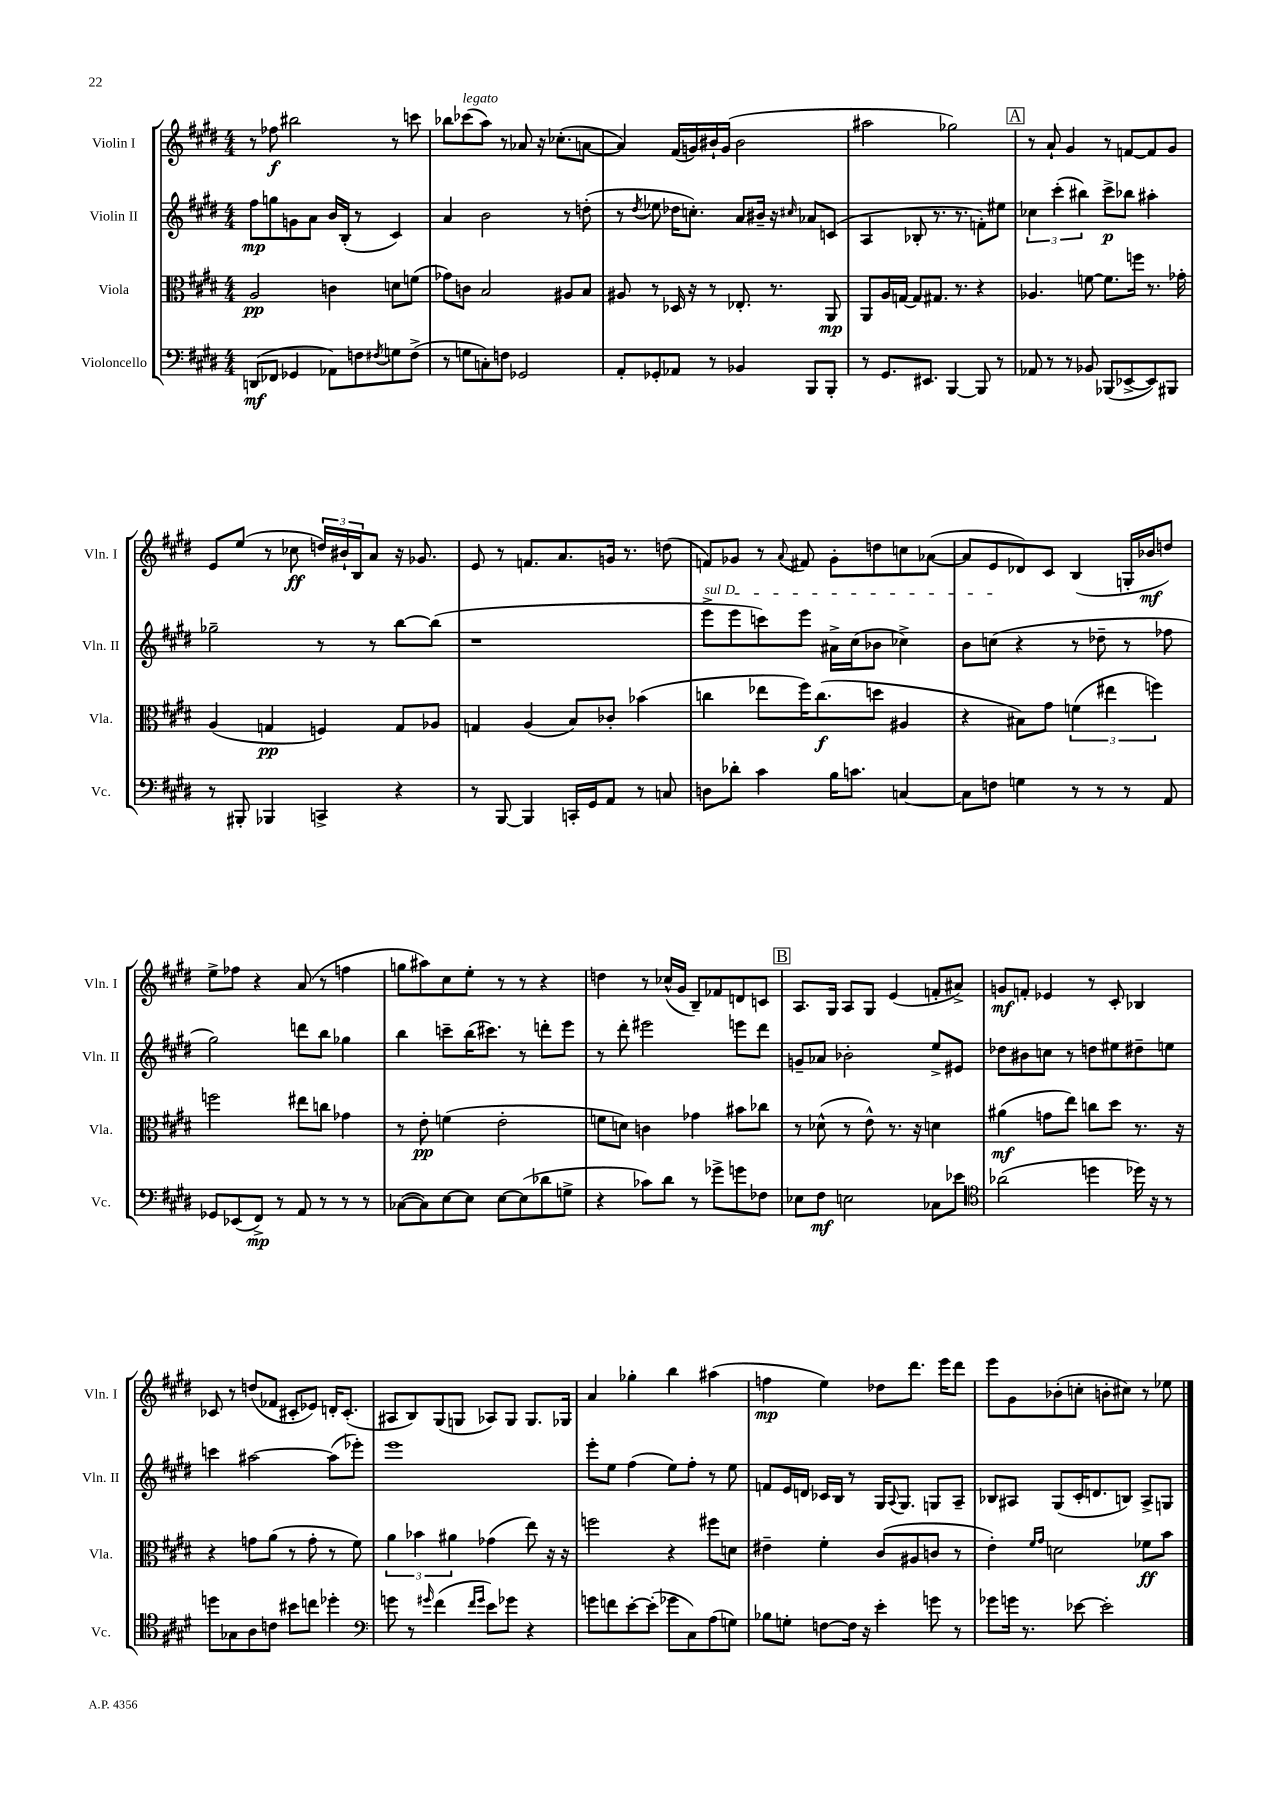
<<
\new StaffGroup <<
\new Staff = "s0" \with { instrumentName = "Violin I" shortInstrumentName = "Vln. I" } {
    \clef treble \key e \major \numericTimeSignature \time 4/4
    r8 fes''8\f bis''2 r8 c'''8 |
    bes''8 ces'''8^\markup { \italic "legato" }( a''8) r8 aes'8 r16 ces''8.-.( a'8~ |
    a'4) fis'16( g'16) bis'16-! g'16( bis'2 |
    ais''2 ges''2) |
    \mark \markup { \box "A" } r8 a'8-! gis'4 r8 f'8~ f'8 gis'8 |
    e'8 e''8( r8 ces''8\ff \tuplet 3/2 { d''16) bis'16-! b16 } a'8 r16 ges'8. |
    e'8 r8 f'8. a'8. g'16 r8. d''8( |
    f'8) ges'8 r8 \appoggiatura { a'8 } fis'8 ges'8-. d''8 c''8 aes'8~( |
    aes'8 e'8 des'8) cis'8 b4( g16-. bes'16\mf d''8) |
    e''8-> fes''8 r4 a'8( r8 f''4 |
    g''8 ais''8) cis''8 e''8-. r8 r8 r4 |
    d''4 r8 ces''16-^( gis'16 b8--) fes'8 d'8 c'8 |
    \mark \markup { \box "B" } a8. gis16 a8 gis8 e'4( f'8-. ais'8->) |
    g'8\mf f'8-. ees'4 r8 cis'8-. bes4 |
    ces'8 r8 d''8( fes'8 cis'8-. ees'8) d'16-. cis'8.-.( |
    ais8 b8) gis8( g8 aes8) g8 g8. ges16 |
    a'4 ges''4-. b''4 ais''4( |
    f''4\mp e''4) des''8 dis'''8. e'''16 dis'''8 |
    e'''8 gis'8 bes'8-.( c''8-. b'8-. cis''8) r8 ees''8 \bar "|." |
}
\new Staff = "s1" \with { instrumentName = "Violin II" shortInstrumentName = "Vln. II" } {
    \clef treble \key e \major \numericTimeSignature \time 4/4
    fis''8\mp g''8 g'8 a'8 b'16 b16-.( r8 cis'4) |
    a'4 b'2 r8 d''8-.( |
    r8 \acciaccatura { dis''8 } ees''8 des''16 c''8.-.) a'8 bis'16-- r16 \grace { cis''16 } aes'8 c'8( |
    a4 bes8-. r8. r8. f'8-.) eis''8 |
    \mark \markup { \box "A" } \tuplet 3/2 { ces''4 cis'''4-.( bis''4) } cis'''8->\p bes''8 ais''4-. |
    ges''2-- r8 r8 b''8~ b''8( |
    r1 |
    \once \override TextSpanner.bound-details.left.text = \markup { \italic "sul D" } e'''8->\startTextSpan e'''8 c'''8) e'''8 ais'16-> cis''16( bes'8 ces''4->) |
    b'8 c''8\stopTextSpan( r4 r8 des''8-- r8 fes''8 |
    gis''2) d'''8 b''8 ges''4 |
    b''4 c'''8-- b''16( cis'''8.) r8 d'''8-. e'''8 |
    r8 dis'''8-. eis'''2 e'''8 dis'''8 |
    \mark \markup { \box "B" } g'8-- aes'8 bes'2-. e''8-> eis'8 |
    des''8 bis'8 c''8 r8 d''8 eis''8 dis''8-- e''8 |
    c'''4 ais''2~ ais''8( ees'''8-.) |
    e'''1 |
    e'''8-. e''8 fis''4( e''8) fis''8-. r8 e''8 |
    f'8 e'16 d'16 ces'16 b16 r8 gis16 \appoggiatura { a8 } gis8. g8 a8-- |
    bes8 ais8 gis8( cis'16-. d'8. b8) ais8-> g8 \bar "|." |
}
\new Staff = "s2" \with { instrumentName = "Viola" shortInstrumentName = "Vla." } {
    \clef alto \key e \major \numericTimeSignature \time 4/4
    a2\pp c'4 d'8 f'8( |
    ges'8) c'8 b2 ais8 b8 |
    ais8 r8 des16 r16 r8 ees8.-. r8. a,8\mp |
    a,8 a16 g16~ g8 gis8. r8. r4 |
    \mark \markup { \box "A" } aes4. f'8~ f'8. f''16 r8. ges'16-. |
    a4( g4\pp f4) g8 aes8 |
    g4 a4( b8) ces'8-. bes'4( |
    c''4 ees''8 fis''16) c''8.\f( d''8 ais4 |
    r4 bis8) gis'8 \tuplet 3/2 { f'4( eis''4 f''4) } |
    f''2 eis''8 c''8 ges'4 |
    r8 e'8-.\pp f'4( e'2-. |
    f'8 d'8) c'4 ges'4 bis'8 ces''8 |
    \mark \markup { \box "B" } r8 des'8-^( r8 e'8-^) r8. r16 d'4 |
    ais'4\mf( g'8 e''8) c''8 dis''8 r8. r16 |
    r4 g'8 a'8( r8 g'8-. r8 fis'8) |
    \tuplet 3/2 { a'4 bes'4 ais'4 } ges'4( e''8) r16 r16 |
    f''2 r4 fis''8 d'8 |
    eis'4-- fis'4-. cis'8( ais8 c'8 r8 |
    e'4-.) \grace { fis'16 gis'16 } d'2 fes'8\ff b'8 \bar "|." |
}
\new Staff = "s3" \with { instrumentName = "Violoncello" shortInstrumentName = "Vc." } {
    \clef bass \key e \major \numericTimeSignature \time 4/4
    d,8\mf( fes,8 ges,4 aes,8) f8 \acciaccatura { fis8 } g8 fis8->( |
    r8 g8 c8-.) f8 ges,2 |
    a,8-. ges,8-. aes,8 r8 bes,4 b,,8 b,,8-. |
    r8 gis,8. eis,8. b,,4~ b,,8 r8 |
    \mark \markup { \box "A" } aes,8 r8 r8 bes,8 bes,,8( ees,8~-> ees,8) bis,,8 |
    r8 bis,,8-. bes,,4 c,4-> r4 |
    r8 b,,8~ b,,4 c,16-. gis,16 a,8 r8 c8 |
    d8 des'8-. cis'4 b16 c'8. c4~ |
    c8 f8 g4 r8 r8 r8 a,8 |
    ges,8 ees,8( fis,8->\mp) r8 a,8 r8 r8 r8 |
    ces8~( ces8) e8~ e8 e8~ e8( des'8 g8-> |
    r4 ces'8) dis'8 r8 ges'8-> g'8 fes8 |
    \mark \markup { \box "B" } ees8 fis8\mf e2 ces8 ees'8 |
    \clef tenor aes'2( d''4 des''16) r16 r8 |
    d''8 ges8 a8 c'8 bis'8 c''8 des''4-. |
    \clef bass g'8 r8 \grace { gis'16 } fis'4( \grace { fis'16 gis'16 } e'8) ges'8 r4 |
    g'8 f'8 e'8~-. e'8-.( ges'8 cis8) a8( g8) |
    bes8 g8-. f8~ f16 r16 e'4-. g'8 r8 |
    ges'8 g'16 r8. ees'8~ ees'2-. \bar "|." |
}
>>
>>
\layout { \context { \Score \remove "Bar_number_engraver" } }
